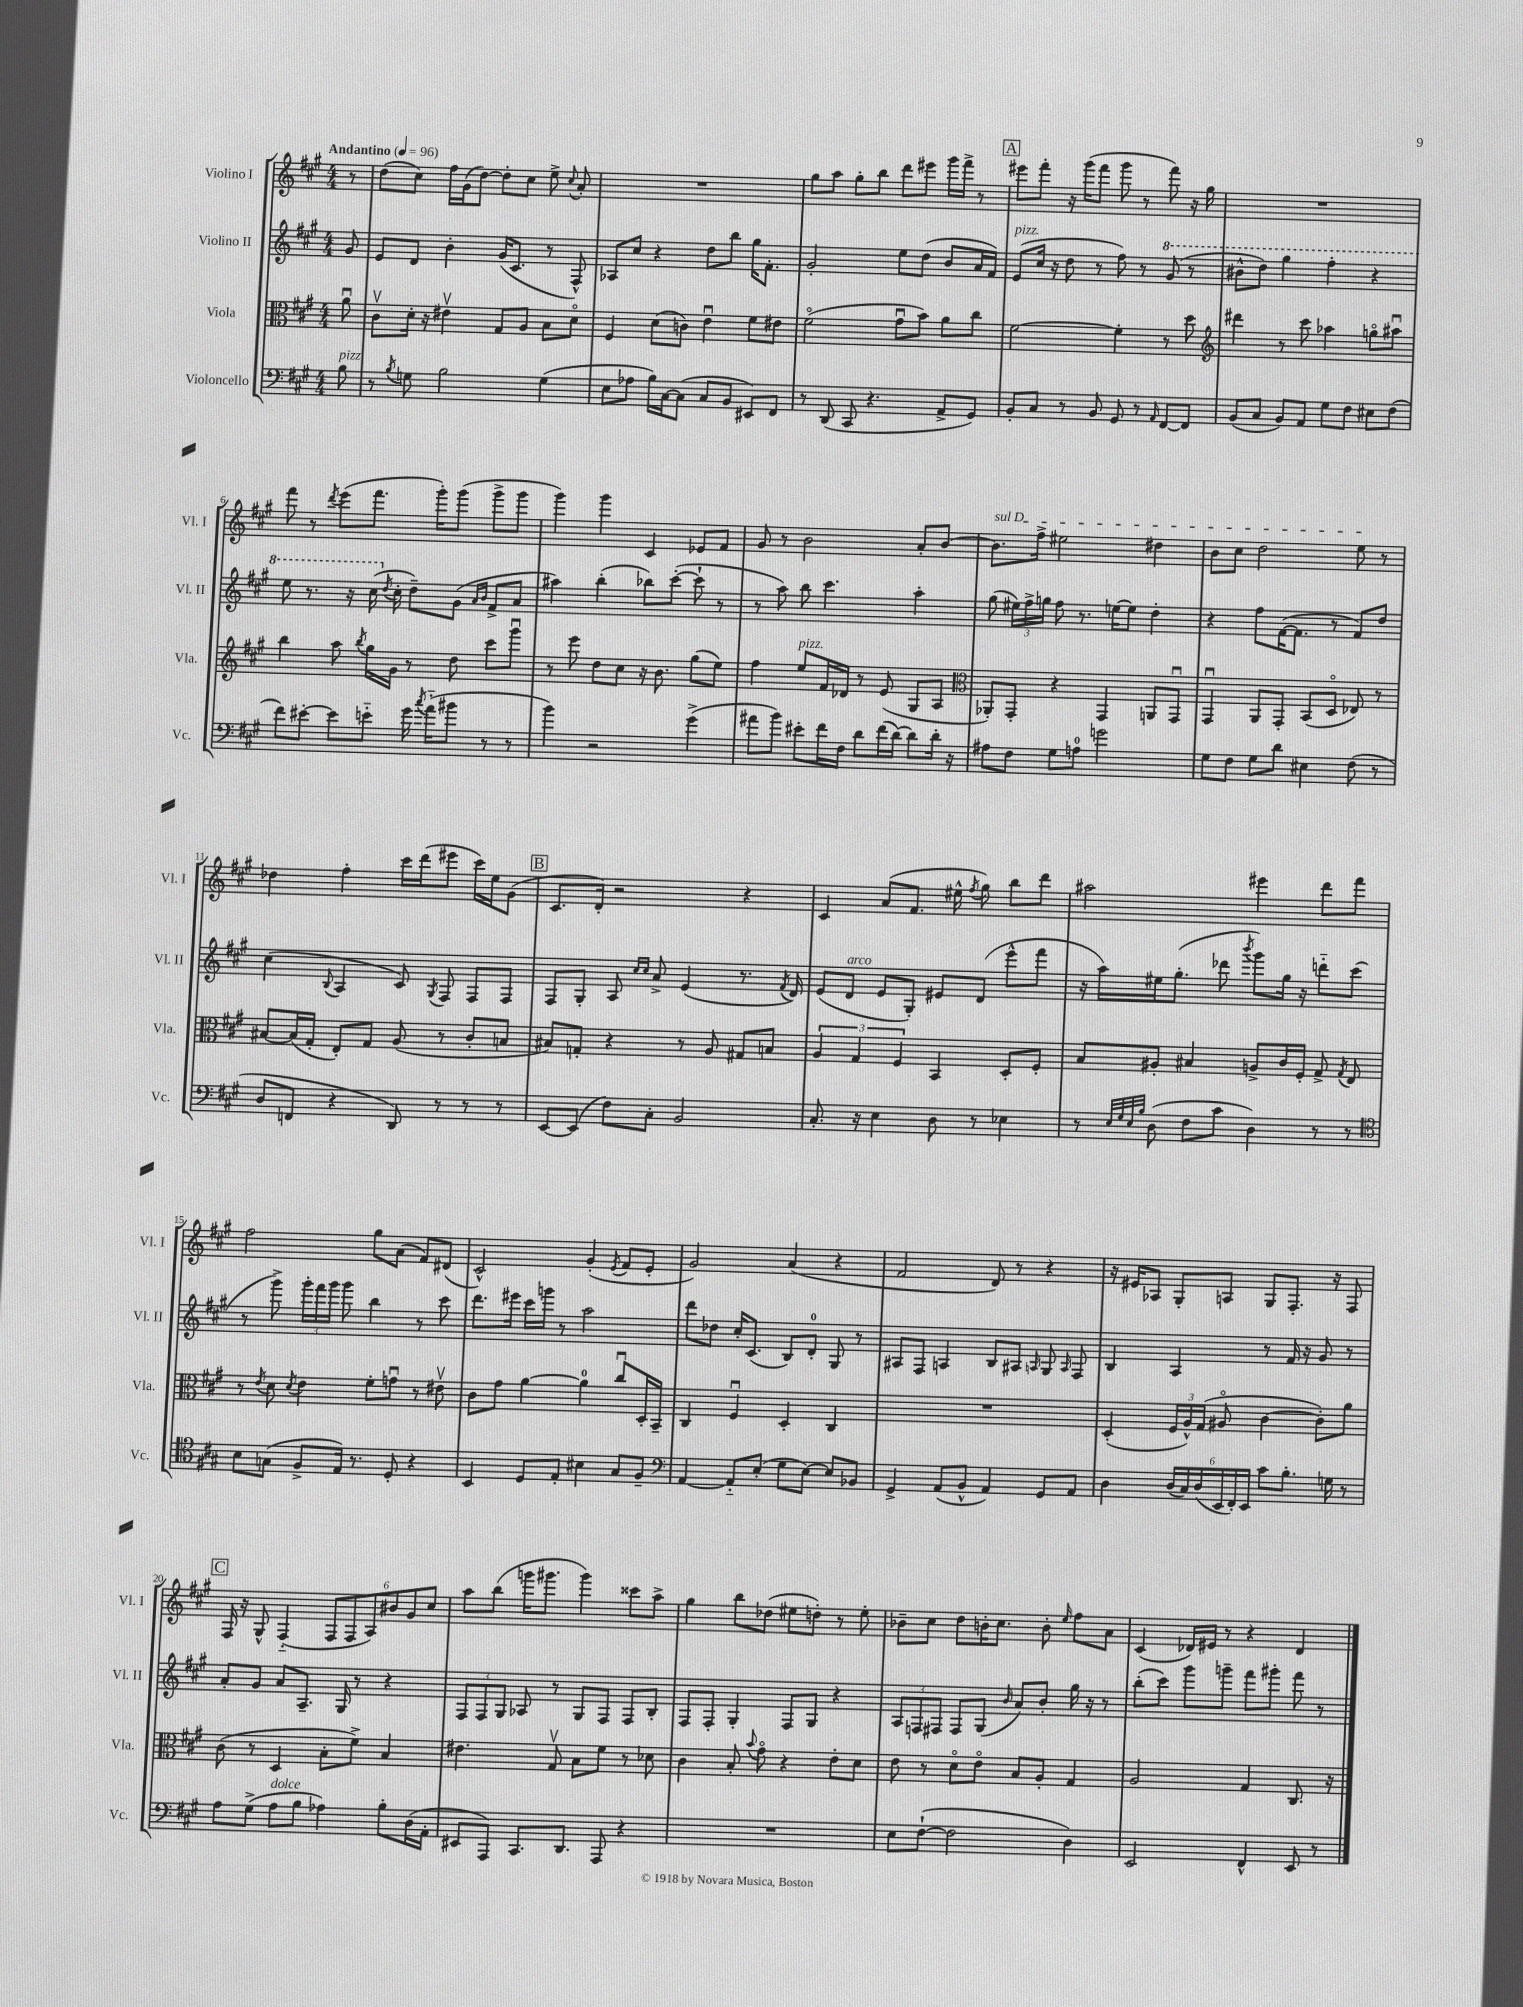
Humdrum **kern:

**kern	**kern	**kern	**kern
*staff4	*staff3	*staff2	*staff1
*clefF4	*clefC3	*clefG2	*clefG2
*k[f#c#g#]	*k[f#c#g#]	*k[f#c#g#]	*k[f#c#g#]
*M4/4	*M4/4	*M4/4	*M4/4
*MM96	*MM96	*MM96	*MM96
8B	8au	8g#	8r
=	=	=	=
8r	8c#v	8e	(8dd
8qB	.	.	.
8G	16d'	8d	8cc#)
.	16r	.	.
2B	4e#v	4b'	16ff#
.	.	.	(16g#
.	.	.	[8dd)
.	8G#	(16g#	8dd']
.	.	8.c#	.
.	8A	.	8cc#
(4G	8B	8r	8ee^
.	.	.	8qqcc#
.	8do	8F#^^)	8a'
=	=	=	=
8E	4F#	8A-	1r
8A-	.	8cc#	.
16B)	(8d	4r	.
[16C#	.	.	.
(8C#]	8c)	.	.
8C#	4eu	8dd	.
8BB	.	8bb	.
8EE#)	8f#	16gg#	.
.	.	8.f#'	.
8FF#	8e#	.	.
=	=	=	=
8r	(2f#o	2g#'	8gg#
(8DD	.	.	8aa
8CC#	.	.	8gg#'
4.r	.	.	8bb
.	8g#u	8ee	8ddd
.	8b)	(8dd	8eee#
8AA^	8a	8b	16ggg#
.	.	.	16fff#^
8GG#)	8cc#	16a	8r
.	.	16f#)	.
=	=	=	=
8BB'	[2f#	(8e	8eee#
8C#	.	16cc#	8fff#'
.	.	16r	.
8r	.	8dd	16r
.	.	.	(16ggg#
8BB	.	8r	8fff#
8GG#	4f#']	8ff#)	8ggg#
8r	.	8r	8r
16qqAA	.	.	.
[8FF#	8r	(8gg#	8fff#)
8FF#]	8dd	8r	16r
.	.	.	16gg#
=	=	=	=
*	*clefG2	*	*
(8BB	4ddd#	8bb#^^	1r
8C#	.	8ddd)	.
8BB)	8r	4ggg#	.
8AA	8ccc#	.	.
8G#	4aa-	4fff#'	.
8F#	.	.	.
8E#	8ggo	4r	.
(8F#	8aa#u	.	.
=	=	=	=
8f#)	4bb	8eee	8fff#
[8e#'	.	8.r	8r
.	.	.	8qddd
8e#]	8aa	.	(8eee
.	.	16r	.
.	8qbb	.	.
8e'~	16gg#	(16ccc#	8.fff#
.	.	8qdd	.
.	16g#	16cc#'	.
16g#	8r	8dd~)	.
8qcc#	.	.	.
(16a'~	.	.	16ggg#')
8b#	8dd	(8g#	(8ggg#
.	.	16qqa	.
.	.	16qqb	.
8r	8ccc#	8f#^	8ggg#^
8r	8ggg#u	8a	8ggg#
=	=	=	=
4b)	8r	4aa#)	4ggg#)
.	8eee	.	.
2r	8dd	(4bb'	4ggg#
.	8cc#	.	.
.	16r	8bb-)	4c#
.	8.b	.	.
.	.	([8ccc#'	.
(4g#^	(8gg#	8ccc#`]	8e-
.	8ee)	8r	8f#
=	=	=	=
8a#	4ff#	8r	8g#
8b)	.	8aa)	8r
8e#'	8ee	8bb	2b
16f#	16f#	4.ccc#	.
16F#	16d-	.	.
8d	8r	.	.
(16f#	(8e	.	.
[16d)	.	.	.
8d]	8G#	4aa'	8a'
16d'	8A	.	[8b
16r	.	.	.
=	=	=	=
*	*clefC3	*	*
8A#	8AA-')	(8gg#	8.b]
8F#	8GG#'	24ee#)	.
.	.	24ff#^	.
.	.	.	16ff#^
.	.	24gg	.
8G#	4r	8ff#	2ee#
8A	.	8.r	.
2g	4GG#	.	.
.	.	[16ee	.
.	.	8ee]	.
.	8AA	4dd'	4dd#
.	8GG#u	.	.
=	=	=	=
8G#	4GG#u	4r	8b
8F#	.	.	8cc#
8G#	8AA	8ff#	2dd
8d	8GG#'	([16f#	.
.	.	8.f#]	.
4E#	(8BB	.	.
.	8Do	8r	.
(8F#	8E-)	8f#)	8ee
8r	8r	8dd	8r
=	=	=	=
8D	[8B#	(4cc#	4dd-
8FF	(16B#]	.	.
.	16G#'	.	.
.	.	8qqB	.
4r	8E')	4A	4ff#'
.	8G#	.	.
8DD)	(8A	8c#)	16ccc#
.	.	.	(16ddd
.	.	8qG#	.
8r	8r	8F#	8eee#
8r	8c#'	8F#	16ccc#)
.	.	.	16ee
8r	8B	8F#	(8g#
=	=	=	=
[8EE	8B#)	8F#	8.c#
(8EE]	8G'	8G#'	.
.	.	.	16d')
8F#)	4r	8A	2r
.	.	16qqcc#	.
.	.	16qqcc#	.
8C#'	.	8a^	.
2BB	8r	(4e	.
.	8A	.	.
.	8G#	8.r	4r
.	8B	.	.
.	.	8qf#	.
.	.	16d)	.
=	=	=	=
8.C#'	6A	(8e	4c#
.	.	8d	.
.	6G#	.	.
16r	.	.	.
4E	.	8e	(8a
.	6F#	.	.
.	.	8G#')	8.f#
8D	4BB	8e#	.
.	.	.	16ee#^^
.	.	.	8qff#
8r	.	(8d	8gg#)
4E-	8D'	8eee^^	8bb
.	8F#'	8fff#	8ddd
=	=	=	=
8r	8B	16r	2aa#
.	.	16aa)	.
32qqE	.	.	.
32qqG#	.	.	.
32qqE	.	.	.
32qqB	.	.	.
(8D	8A#'	16ee#	.
.	.	(8.gg#'	.
8F#	4B#	.	.
8c#	.	8ddd-	.
.	.	8qbbb	.
4D)	8A^	8ggg#)	4eee#
.	16c#	16gg#	.
.	16F#'	16r	.
8r	8G#^	8ddd'~	8ddd
.	8qG#	.	.
8r	8E	(8ccc#	8fff#
=	=	=	=
*clefC4	*	*	*
8B	8r	8r	2ff#
.	8qe	.	.
(8G	8d	8ggg#^)	.
.	8qd	.	.
8F#^	4e	24ggg#'	.
.	.	24fff#	.
.	.	24ggg#	.
16E)	.	8ggg#	.
8.r	.	.	.
.	8f#'	4bb	8gg#
8D'	8gu	.	(8a
4r	8r	8r	8f#)
.	8e#v	8ccc#	(8d#
=	=	=	=
4BB	8c#	8.ddd	2c#^^)
.	8g#	.	.
.	.	16eee#	.
8D	[4a	16ccc#	.
.	.	16ggg	.
8E'	.	8r	.
4B#	4a]	2aa	(4g#'
.	.	.	8qe
8G#	8cc#u	.	8f#
8F#~	16D'	.	8e'
.	16BB~	.	.
=	=	=	=
*clefF4	*	*	*
[4AA	4C#	8ddd	2g#)
.	.	8dd-	.
8AA'~]	4F#u	16cc#'	.
.	.	(8.c#	.
(8E'	.	.	.
8G#	4D'	8B)	(4a
[8E)	.	8d'	.
8E]	4C#	8G#	4r
8BB-	.	8r	.
=	=	=	=
4GG#^	1r	8A#	2f#
.	.	8F#	.
(8AA	.	4A	.
8BB^^	.	.	.
4AA)	.	8B	8d)
.	.	8A#	8r
.	.	16qqA	.
8GG#	.	8G#	4r
.	.	16qqA	.
8AA	.	8F#	.
=	=	=	=
4D	(4D'	4B	16r
.	.	.	16e#
.	.	.	8A-
(24D	24F#	4A	8G#'
24C#)	24A^^)	.	.
(24D	(24G#	.	.
24EE	8A#o	.	8A
24FF#')	.	.	.
24EE	.	.	.
8c#	[4c#	8r	8G#
8.B'	.	16f#	8.F#'
.	.	16r	.
.	8c#'])	8g#	.
16G	.	.	16r
8r	8a	8r	8F#
=	=	=	=
8A	(8c#	8a'	16F#
.	.	.	16r
(8G#^	8r	8g#	8G#^^
8A	4D	8a	(4F#'~
8B	.	8.A~	.
4A-)	8B'	.	12F#
.	.	16G#	.
.	.	.	12F#
.	8f#^)	8r	.
.	.	.	12A)
8B'	4B	4r	12b#
.	.	.	12g#
(16D	.	.	.
.	.	.	12cc#
16AA'	.	.	.
=	=	=	=
8EE#	4.e#	12F#	8aa
.	.	12F#	.
8AAA)	.	.	(8bb
.	.	12G#	.
8.CC#	.	8A-	16ggg
.	.	.	8.ggg#
.	8G#v	8r	.
8.DD	.	.	.
.	8B	8G#	4ggg#)
8AAA	8f#	8F#	.
4r	8r	8F#	8ccc##
.	8d-	8B'	8aa^
=	=	=	=
1r	4c#	8F#	4gg#
.	.	8F#'	.
.	8B'	4G#'	8bb
.	8qqb	.	.
.	8g#o	.	(8dd-
.	4r	8F#	8ee#
.	.	8G#	8dd')
.	8e'	4r	8r
.	8d	.	8ee#'
=	=	=	=
8E	8e	12A	8b-~
.	.	12F	.
([8F#`	8r	.	8cc#
.	.	12F#	.
2F#]	8do	8F#	8dd
.	8eo	(8G#	16b'
.	.	.	8.cc#
.	.	16qqb	.
.	8B	8a)	.
.	8A'	8b'	8b'
.	.	.	16qqee
4D)	4G#	16gg#	8ff#
.	.	16r	.
.	.	8r	8a
=	=	=	=
2EE	2A	(8bb'	(4c#
.	.	8ccc#)	.
.	.	8ggg#	16d-)
.	.	.	16e#
.	.	8ggg~	8r
4FF#^^	4G#	8fff#	4r
.	.	8ggg#'	.
8EE	8.C#	8fff#	4d-
8r	.	8r	.
.	16r	.	.
==	==	==	==
*-	*-	*-	*-
